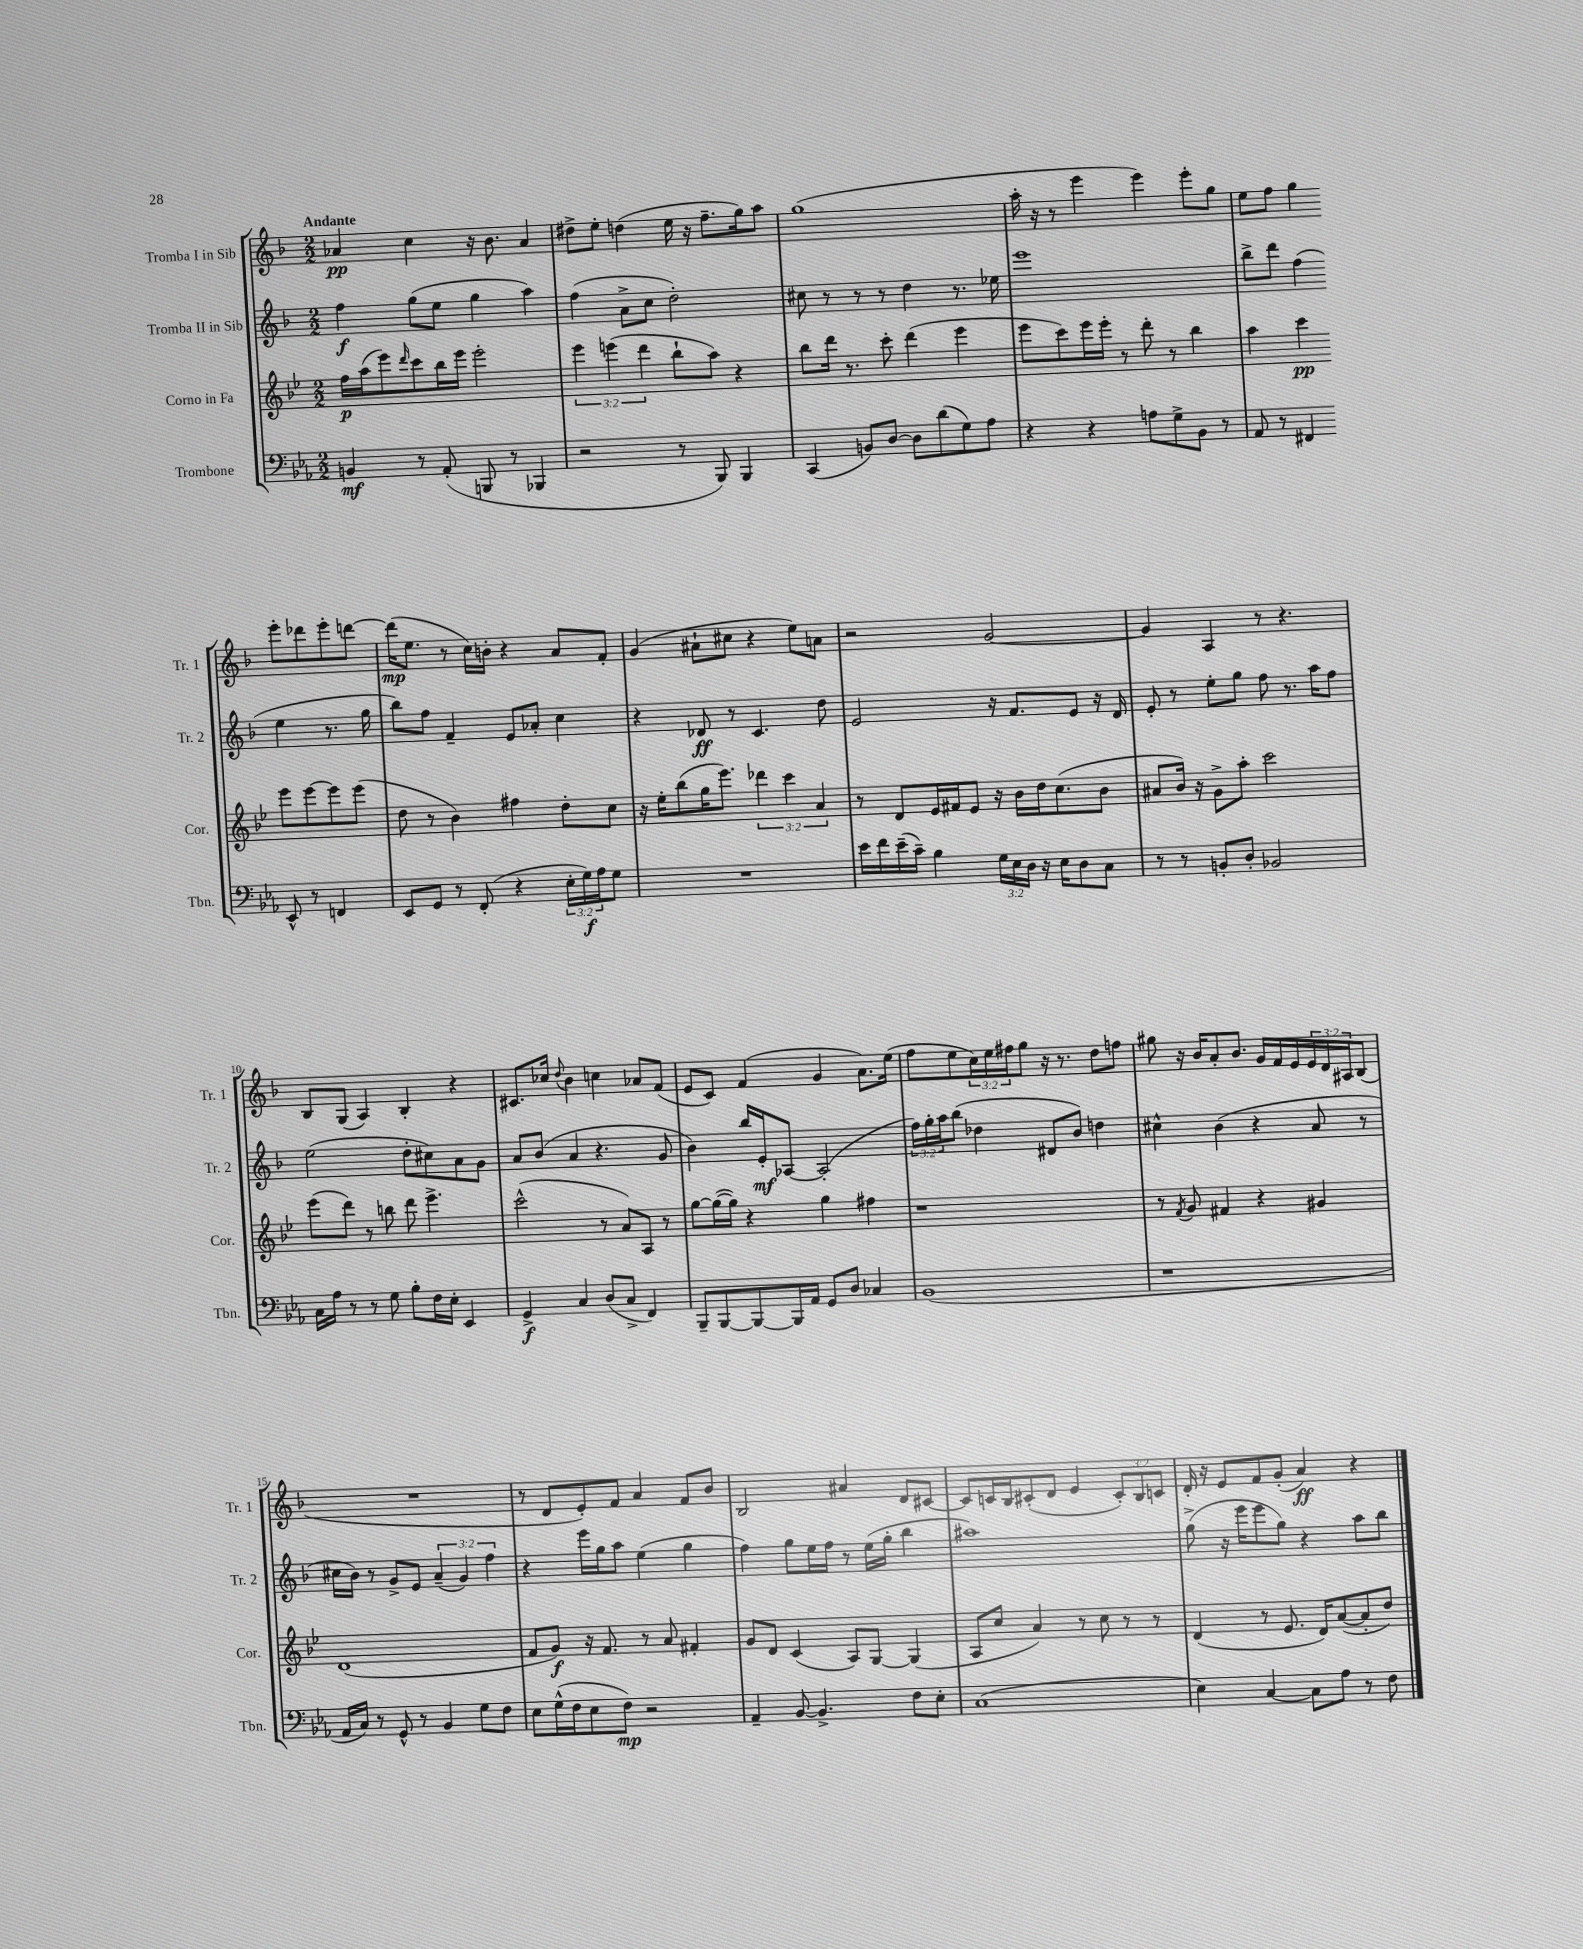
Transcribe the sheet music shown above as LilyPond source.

<<
\new StaffGroup <<
\new Staff = "s0" \with { instrumentName = "Tromba I in Sib" shortInstrumentName = "Tr. 1" } {
    \clef treble \key f \major \numericTimeSignature \time 2/2 \override Staff.TupletNumber.text = #tuplet-number::calc-fraction-text \tempo "Andante"
    aes'4\pp c''4 r16 bes'8. aes'4 |
    dis''8-> e''8-. d''4( e''16 r16 f''8.-- g''16) a''8 |
    g''1( |
    a''16-. r16 r8 e'''4 e'''4) e'''8-. g''8 |
    e''8 f''8 g''4 e'''8-. des'''8 e'''8-. d'''8~ |
    d'''16\mp( e''8. r8 c''16) b'16-. r4 a'8 f'8-. |
    g'4( ais'8-! cis''8 r4 e''8) a'8 |
    r2 g'2~ |
    g'4 a4 r8 r4. |
    bes8 g8( a4) bes4-. r4 |
    cis'8. ces''16 \appoggiatura { d''8 } bes'4 c''4 aes'8 f'8( |
    e'8 c'8) f'4( g'4 a'8.) e''16( |
    f''8 e''8 \tuplet 3/2 { c''16) e''16 fis''16 } g''8 r16 r8. d''8 f''8 |
    gis''8 r16 bes'16 a'8-. bes'8. g'16 f'16 e'16 \tuplet 3/2 { e'16 d'16 ais16 } bes8( |
    R1 |
    r8 d'8 e'8-.) f'8 a'4 f'8 bes'8 |
    bes2 ais'4 d'8 cis'8~ |
    cis'8 c'16 bes16 cis'8-.( d'8 e'4 \tuplet 3/2 { cis'8-.) bes8 c'8 } |
    d'16-. r16 e'8 f'8 g'8-.( a'4\ff) r4 \bar "|." |
}
\new Staff = "s1" \with { instrumentName = "Tromba II in Sib" shortInstrumentName = "Tr. 2" } {
    \clef treble \key f \major \numericTimeSignature \time 2/2 \override Staff.TupletNumber.text = #tuplet-number::calc-fraction-text
    f''4\f g''8( e''8 g''4 a''4) |
    f''4( a'8-> c''8 d''2-.) |
    cis''8 r8 r8 r8 d''4 r8. ees''16 |
    e'''1 |
    bes''8-> d'''8 f''4( e''4 r8. g''16 |
    bes''8) f''8 f'4-- e'8 aes'8-. c''4 |
    r4 des'8\ff r8 c'4. d''8 |
    e'2 r16 f'8. e'8 r16 d'16 |
    e'8-. r8 e''8-. g''8 f''8 r8. a''16 f''8 |
    e''2( d''8-. cis''8) a'8 g'8 |
    a'8 bes'8( a'4 r4. g'8 |
    bes'4) bes''16 e'16-.\mf aes8~ aes2-.( |
    \tuplet 3/2 { f''16) g''16-. a''16 } bes''8( des''4 dis'8 bes'8) d''4 |
    cis''4-^ bes'4( r4 a'8 r8 |
    cis''16 bes'16) r8 g'8-> e'8 \tuplet 3/2 { a'4--( g'4) f''4 } |
    r4 e'''16 g''16 a''8 e''4( g''4 |
    f''4) g''8 e''16 f''16 r8 e''16( g''16-. bes''4 |
    ais''1) |
    g''8->( r16 e'''16 e'''8 g''8) r4 a''8 bes''8 \bar "|." |
}
\new Staff = "s2" \with { instrumentName = "Corno in Fa" shortInstrumentName = "Cor." } {
    \clef treble \key bes \major \numericTimeSignature \time 2/2 \override Staff.TupletNumber.text = #tuplet-number::calc-fraction-text
    f''16\p a''16( ees'''8) \grace { d'''16 } c'''8 bes''16 ees'''16 ees'''2-. |
    \tuplet 3/2 { ees'''4 e'''4( d'''4 } bes''8-! a''8) r4 |
    bes''8 d'''16 r8. c'''8-. d'''4( ees'''4 |
    ees'''8 c'''8) ees'''16 ees'''16-. r8 d'''8-. r8 bes''4 |
    a''4 c'''4\pp ees'''8 ees'''8~ ees'''8 ees'''8( |
    d''8 r8 bes'4) fis''4 d''8-. c''8 |
    r16 ees''16-. bes''8( g''16 ees'''8.) \tuplet 3/2 { des'''4 c'''4 a'4 } |
    r8 d'8 ees'16 fis'16 ees'8 r16 bes'16 d''16 c''8.( bes'8 |
    ais'8 bes'16) r16 g'8-> a''8-. c'''2 |
    ees'''8( d'''8) r8 b''8 d'''8 ees'''4.-> |
    c'''2-^( r8 a'8) a8 r8 |
    g''8~ g''16~( g''16) r4 g''4 fis''4 |
    r1 |
    r8 \acciaccatura { f'8 } g'8 fis'4 r4 gis'4 |
    d'1( |
    f'8 g'8\f) r16 f'8. r8 a'8 fis'4-. |
    g'8 d'8 c'4( a8) g8~ g4( |
    a8 c''8 a'4) r8 c''8 r8 r8 |
    d'4( r8 ees'8. d'16) a'8~( a'8-. d''8) \bar "|." |
}
\new Staff = "s3" \with { instrumentName = "Trombone" shortInstrumentName = "Tbn." } {
    \clef bass \key ees \major \numericTimeSignature \time 2/2 \override Staff.TupletNumber.text = #tuplet-number::calc-fraction-text
    b,4\mf r8 aes,8-.( b,,8 r8 bes,,4 |
    r2 r8 bes,,8) bes,,4 |
    c,4( b,8) d8~ d8 d'8( g8) aes8 |
    r4 r4 a8 g8-> bes,8 r8 |
    aes,8 r8 fis,4 ees,8-^ r8 f,4 |
    ees,8 g,8 r8 f,8-.( r4 \tuplet 3/2 { ees16-. g16\f) aes16 } g8 |
    R1 |
    ees'16 f'16 ees'16--( c'16--) bes4 \tuplet 3/2 { g16 ees16 d16 } r16 ees16 d8 c8 |
    r8 r8 b,8-. d8-. bes,2 |
    c16 aes16 r8 r8 g8 bes8-. f16 ees16-. ees,4 |
    g,4->\f c4 d8( c8-> f,4) |
    bes,,8-- bes,,8~ bes,,8~ bes,,16 aes,16 g,8 d8 ces4 |
    bes,1( |
    r1 |
    aes,16 c16) r8 g,8-^ r8 bes,4 g8 f8 |
    ees8 g16-^( f16 ees8 f8\mp) r2 |
    aes,4-- bes,8~ bes,4.-> f8 ees8-. |
    c1( |
    ees4) c4~ c8 aes8 r8 f8 \bar "|." |
}
>>
>>
